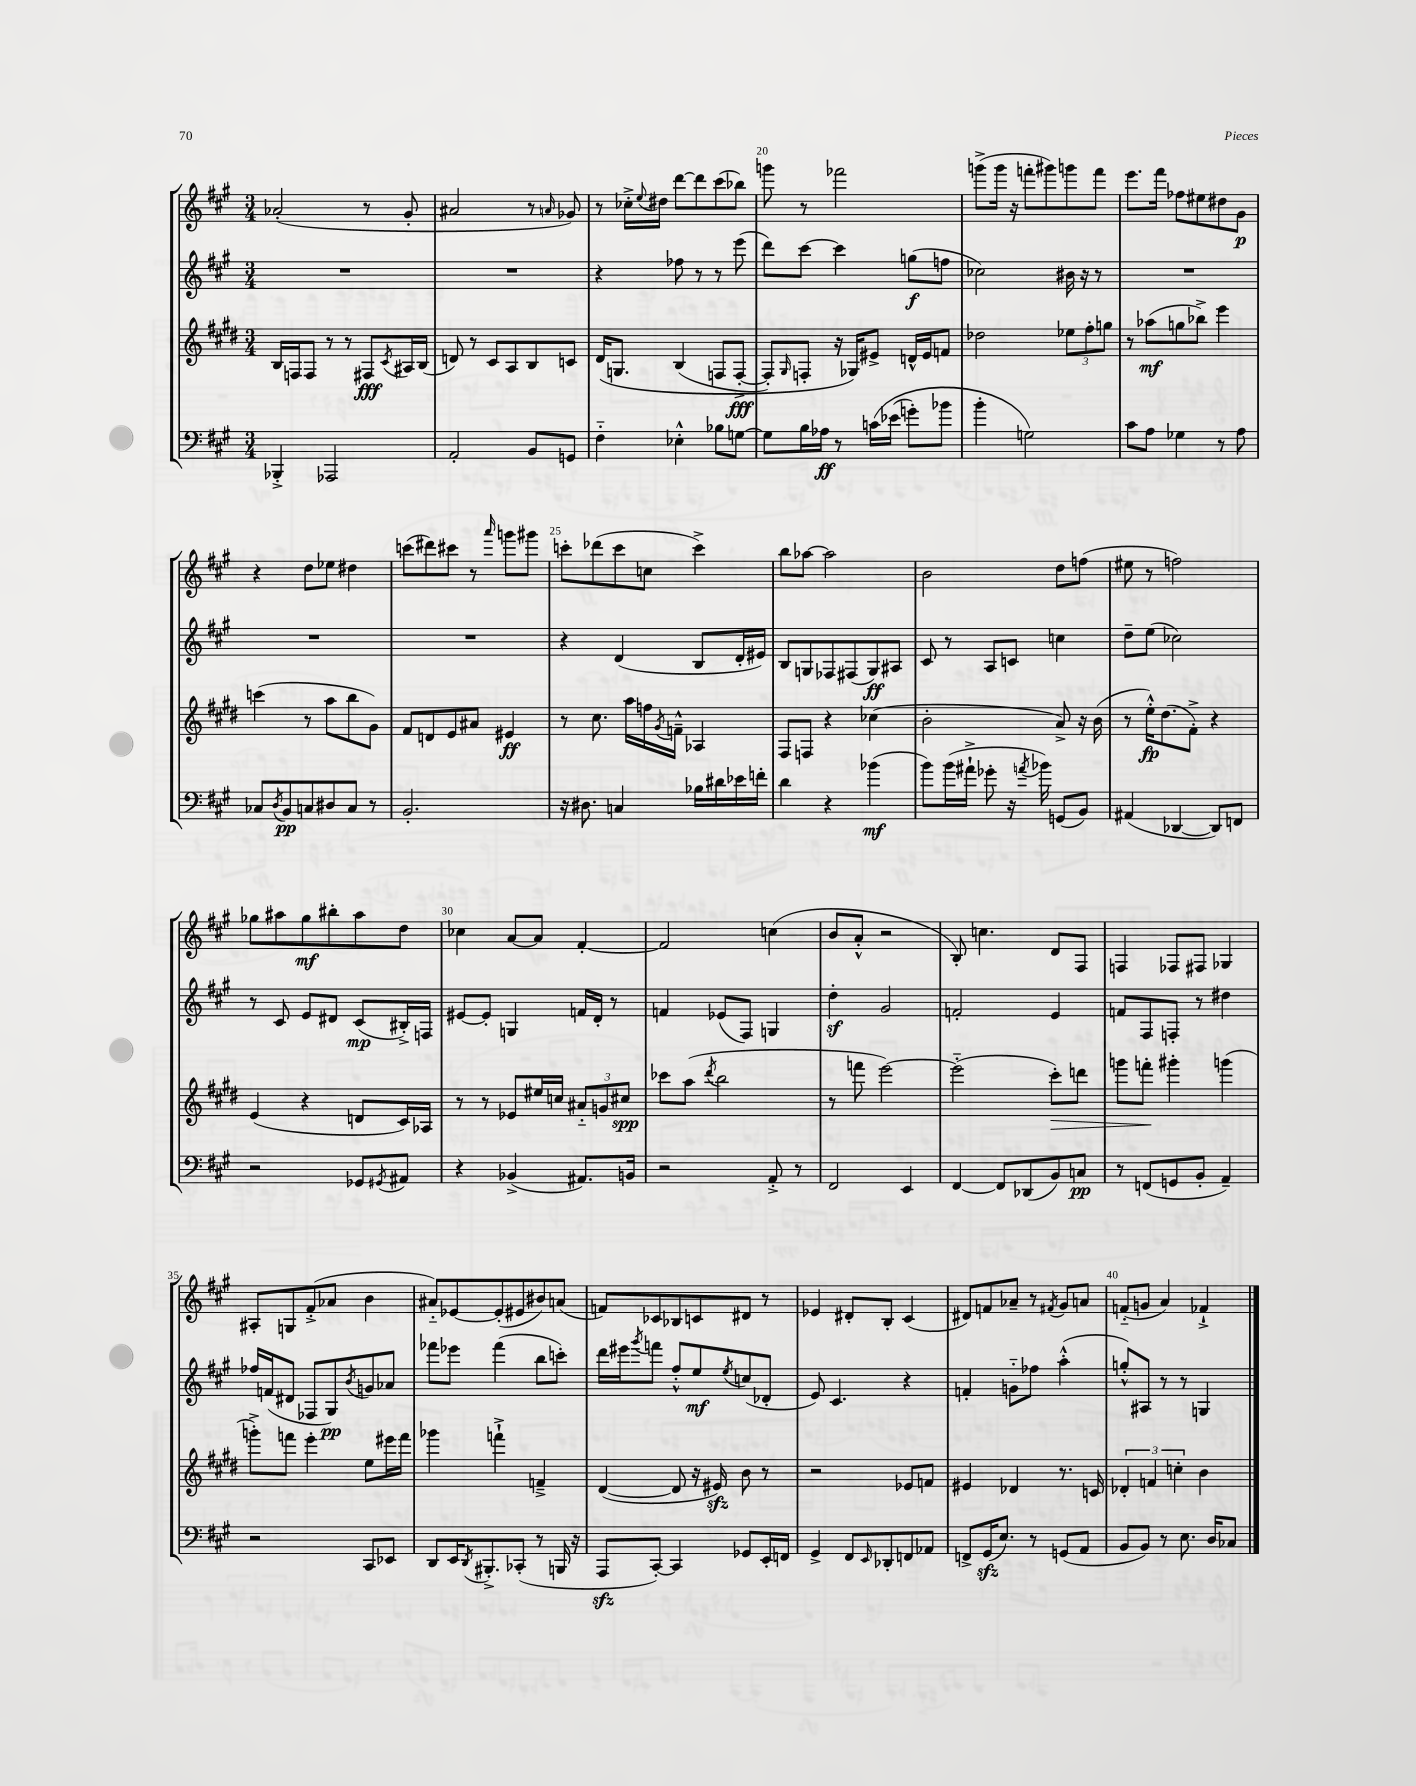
<<
\new StaffGroup <<
\new Staff = "s0" {
    \clef treble \key a \major \numericTimeSignature \time 3/4
    aes'2-.( r8 gis'8-. |
    ais'2 r8 \grace { a'16 } ges'8) |
    r8 ces''16-.-> \appoggiatura { e''8 } dis''16 d'''8~ d'''8 cis'''8( bes''8) |
    g'''8 r8 fes'''2 |
    g'''8->( g'''16 r16 f'''8-. gis'''8) g'''8 f'''8 |
    e'''8. fis'''16 fes''8 eis''8 dis''8 gis'8\p |
    r4 d''8 ees''8 dis''4 |
    c'''8( dis'''8) cis'''8 r8 \grace { a'''16 } g'''8 gis'''8 |
    c'''8-. des'''8( c'''8 c''8 c'''4->) |
    b''8 aes''8~ aes''2 |
    b'2 d''8 f''8( |
    eis''8 r8 f''2) |
    ges''8 ais''8 ges''8\mf bis''8-. ais''8 d''8 |
    ces''4 a'8~ a'8 fis'4~-. |
    fis'2 c''4( |
    b'8 a'8-.-^ r2 |
    b8-.) c''4. d'8 fis8 |
    f4 fes8 fis8 ges4 |
    ais8-. g8 fis'8-.->( aes'8 b'4 |
    ais'8-_) ees'8~ ees'8-.( eis'8 bis'8) a'8( |
    f'8) ces'8 bes8 c'8 dis'8 r8 |
    ees'4 dis'8-. b8-. cis'4( |
    dis'8) f'8 aes'8-- r8 \acciaccatura { fis'8 } gis'8 a'8 |
    f'8-_( g'8 a'4) fes'4-!-> \bar "|." |
}
\new Staff = "s1" {
    \clef treble \key a \major \numericTimeSignature \time 3/4
    R2. |
    R2. |
    r4 fes''8 r8 r8 e'''8( |
    d'''8) cis'''8~ cis'''4 g''8\f( f''8 |
    ces''2) bis'16 r16 r8 |
    R2. |
    R2. |
    R2. |
    r4 d'4( b8 d'16-. eis'16) |
    b8 g8 fes8 fis8( g8\ff) ais8 |
    cis'8 r8 a8 c'8 c''4 |
    d''8-- e''8( ces''2) |
    r8 cis'8 e'8 dis'8 cis'8\mp( bis16-.->) f16 |
    eis'8~ eis'8-. g4 f'16 d'16-. r8 |
    f'4 ees'8( fis8) g4 |
    d''4-.\sf gis'2 |
    f'2-. e'4 |
    f'8 fis8 f8-. r8 dis''4 |
    fes''16 f'16( dis'8 fes8 gis8\pp) \acciaccatura { b'8 } g'8 aes'8 |
    fes'''8 ees'''8 fes'''4( b''8 c'''8-.) |
    d'''16 eis'''16 \acciaccatura { gis'''8 } f'''8 fis''8-.-^ e''8\mf \acciaccatura { e''8 } c''8( des'8-. |
    e'8) cis'4. r4 |
    f'4-. g'8-_ fes''8 a''4-.-^( |
    g''8-.-^) ais8 r8 r8 g4 \bar "|." |
}
\new Staff = "s2" {
    \clef treble \key e \major \numericTimeSignature \time 3/4
    b16 f16 f8 r8 r8 fis8\fff \acciaccatura { cis'8 } ais16 b16( |
    d'8) r8 cis'8 a8 b8 c'8 |
    dis'16\( g8. b4( f8 f8~-.->\fff |
    f8-.) \grace { gis16 } f8-. r16 ges16\) eis'8-> d'16-^ eis'16 f'8 |
    des''2 \tuplet 3/2 { ees''8 fis''8-. g''8 } |
    r8 aes''8\mf( g''8 bes''8->) e'''4 |
    c'''4( r8 a''8 b''8 gis'8) |
    fis'8 d'8 e'8 ais'8 eis'4\ff |
    r8 cis''8. a''16 f''16 \acciaccatura { gis'8 } f'16---^ aes4 |
    fis8 f8 r4 ces''4( |
    b'2-. a'8->) r16 b'16( |
    r8 e''16-.-^\fp) dis''8.( fis'8-.->) r4 |
    e'4( r4 d'8 cis'16) aes16 |
    r8 r8 ees'8 eis''16 c''16 \tuplet 3/2 { ais'8-_ g'8 cis''8\spp } |
    ces'''8 a''8( \acciaccatura { dis'''8 } b''2 |
    r8 f'''8 e'''2~) |
    e'''2-_( cis'''8-.\>) d'''8 |
    g'''8 f'''8-.\! gis'''4-. g'''4( |
    g'''8-.->) f'''8 e'''4-. e''8 eis'''16 f'''16 |
    ges'''4 f'''4-!-> f'4---> |
    dis'4~( dis'8 r16 eis'16\sfz) b'8 r8 |
    r2 ees'8 f'8 |
    eis'4 des'4 r8. c'16 |
    \tuplet 3/2 { des'4-. f'4 c''4-. } b'4 \bar "|." |
}
\new Staff = "s3" {
    \clef bass \key a \major \numericTimeSignature \time 3/4
    bes,,4-.-> aes,,2 |
    a,2-. b,8 g,8 |
    fis4-_ ees4-.-^ bes8 g8~ |
    g8 b16 aes16\ff r8 c'16\( ees'16( g'8-.) bes'8 |
    b'4-. g2\) |
    cis'8 a8 ges4 r8 a8 |
    ces8 \acciaccatura { d8 } b,8\pp c8 dis8 c8 r8 |
    b,2.-. |
    r16 dis8. c4 bes16 dis'16 ees'16 f'16-. |
    d'4 r4 bes'4\mf( |
    b'8) b'16( ais'16-!-> ges'8-. r16 \acciaccatura { a'8 } bes'16) g,8( b,8) |
    ais,4( des,4~ des,8) f,8 |
    r2 ges,8 \acciaccatura { gis,8 } ais,8 |
    r4 bes,4->( ais,8.) b,16 |
    r2 a,8-.-> r8 |
    fis,2 e,4 |
    fis,4~ fis,8 des,8( b,8) c8\pp |
    r8 f,8( g,8 b,8-. a,4--) |
    r2 cis,8 ees,8 |
    d,8 e,16 \acciaccatura { d,8 } bis,,8.-.-> ces,8-.( r8 b,,16 r16 |
    a,,8\sfz cis,8~-.) cis,4 ges,8 e,16-. f,16 |
    gis,4-> fis,8 \grace { e,16 } des,8-. f,8 aes,8 |
    f,8-> gis,16\sfz( e8.) r8 g,8( a,8 |
    b,8 b,8) r8 e8. d16 ces8 \bar "|." |
}
>>
>>
\layout { \context { \Score currentBarNumber = #17 \override BarNumber.break-visibility = ##(#f #t #t) barNumberVisibility = #(every-nth-bar-number-visible 5) } }
